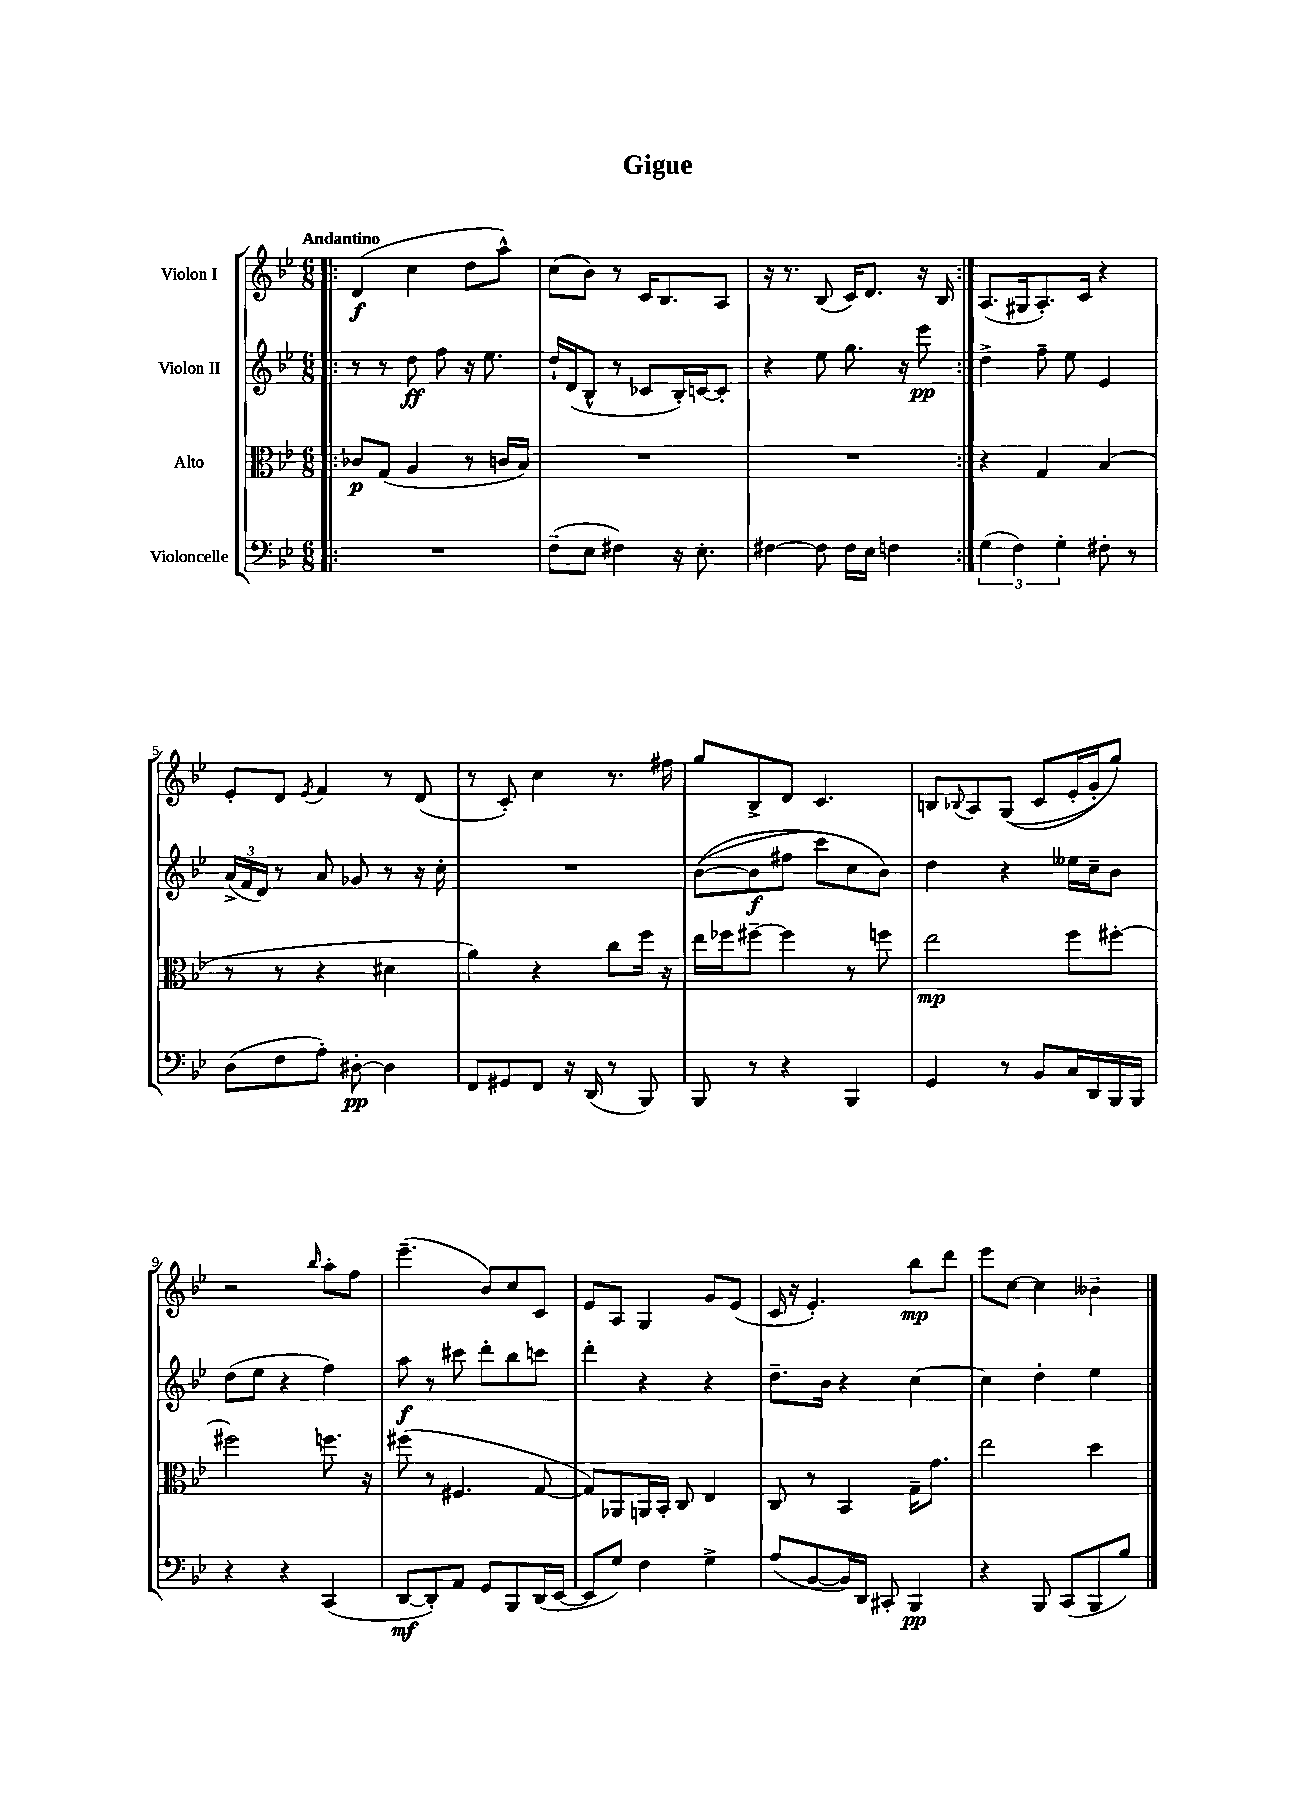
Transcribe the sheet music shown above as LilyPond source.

\header { title = "Gigue" }
<<
\new StaffGroup <<
\new Staff = "s0" \with { instrumentName = "Violon I" } {
    \clef treble \key bes \major \numericTimeSignature \time 6/8 \tempo "Andantino"
    \repeat volta 2 { \bar ".|:" d'4\f( c''4 d''8 a''8-^) |
    c''8( bes'8) r8 c'16 bes8. a8 |
    r16 r8. bes8( c'16) d'8. r16 bes16 | }
    a8.( gis16 a8.-.) c'16 r4 |
    ees'8-. d'8 \acciaccatura { ees'8 } f'4 r8 d'8( |
    r8 c'8-.) c''4 r8. fis''16 |
    g''8 bes8-> d'8 c'4. |
    b8 \appoggiatura { bes8 } a8 g8(\( c'8 ees'16-. g'16-.) g''8\) |
    r2 \grace { bes''16 } a''8-. f''8 |
    ees'''4.--( bes'8) c''8 c'8 |
    ees'8 a8 g4 g'8 ees'8( |
    c'16 r16 ees'4.-.) bes''8\mp d'''8 |
    ees'''8 c''8~ c''4 beses'4-- \bar "|." |
}
\new Staff = "s1" \with { instrumentName = "Violon II" } {
    \clef treble \key bes \major \numericTimeSignature \time 6/8
    \repeat volta 2 { \bar ".|:" r8 r8 d''8\ff f''8 r16 ees''8. |
    d''16-! d'16( bes8-^ r8 ces'8 bes16-.) c'16~ c'8-. |
    r4 ees''8 g''8. r16 ees'''8\pp | }
    d''4-> f''8-- ees''8 ees'4 |
    \tuplet 3/2 { a'16->( f'16 d'16) } r8 a'8 ges'8 r8 r16 c''16-. |
    R2. |
    bes'8~(\( bes'8\f fis''8 c'''8) c''8 bes'8\) |
    d''4 r4 eeses''16 c''16-- bes'8 |
    d''8( ees''8 r4 f''4) |
    a''8\f r8 cis'''8 d'''8-. bes''8 c'''8 |
    d'''4-. r4 r4 |
    d''8.-- bes'16 r4 c''4~ |
    c''4 d''4-. ees''4 \bar "|." |
}
\new Staff = "s2" \with { instrumentName = "Alto" } {
    \clef alto \key bes \major \numericTimeSignature \time 6/8
    \repeat volta 2 { \bar ".|:" ces'8\p g8( a4 r8 c'16 bes16) |
    R2. |
    R2. | }
    r4 g4 bes4( |
    r8 r8 r4 dis'4 |
    a'4) r4 c''8 f''16 r16 |
    ees''16 fes''16 fis''8~-- fis''4 r8 f''8 |
    ees''2\mp f''8 fis''8~-. |
    fis''2 f''8. r16 |
    fis''8( r8 fis4. g8~ |
    g8) aes,8 a,16 bes,16-. c8 ees4 |
    c8 r8 bes,4 g16-- g'8. |
    ees''2 d''4 \bar "|." |
}
\new Staff = "s3" \with { instrumentName = "Violoncelle" } {
    \clef bass \key bes \major \numericTimeSignature \time 6/8
    \repeat volta 2 { \bar ".|:" R2. |
    f8--( ees8 fis4) r16 ees8.-. |
    fis4~ fis8 fis16 ees16 f4 | }
    \tuplet 3/2 { g4( f4) g4-. } fis8-. r8 |
    d8( f8 a8-.) dis8~-.\pp dis4 |
    f,8 gis,8 f,8 r16 d,16( r8 bes,,8) |
    bes,,8 r8 r4 bes,,4 |
    g,4 r8 bes,8 c16 d,16 bes,,16 bes,,16 |
    r4 r4 c,4( |
    d,8~\mf d,8-.) a,8 g,8 bes,,8 d,16( ees,16~ |
    ees,8 g8) f4 g4-> |
    a8( bes,8~ bes,16) d,16 cis,8-. bes,,4\pp |
    r4 bes,,8 c,8( bes,,8 bes8) \bar "|." |
}
>>
>>
